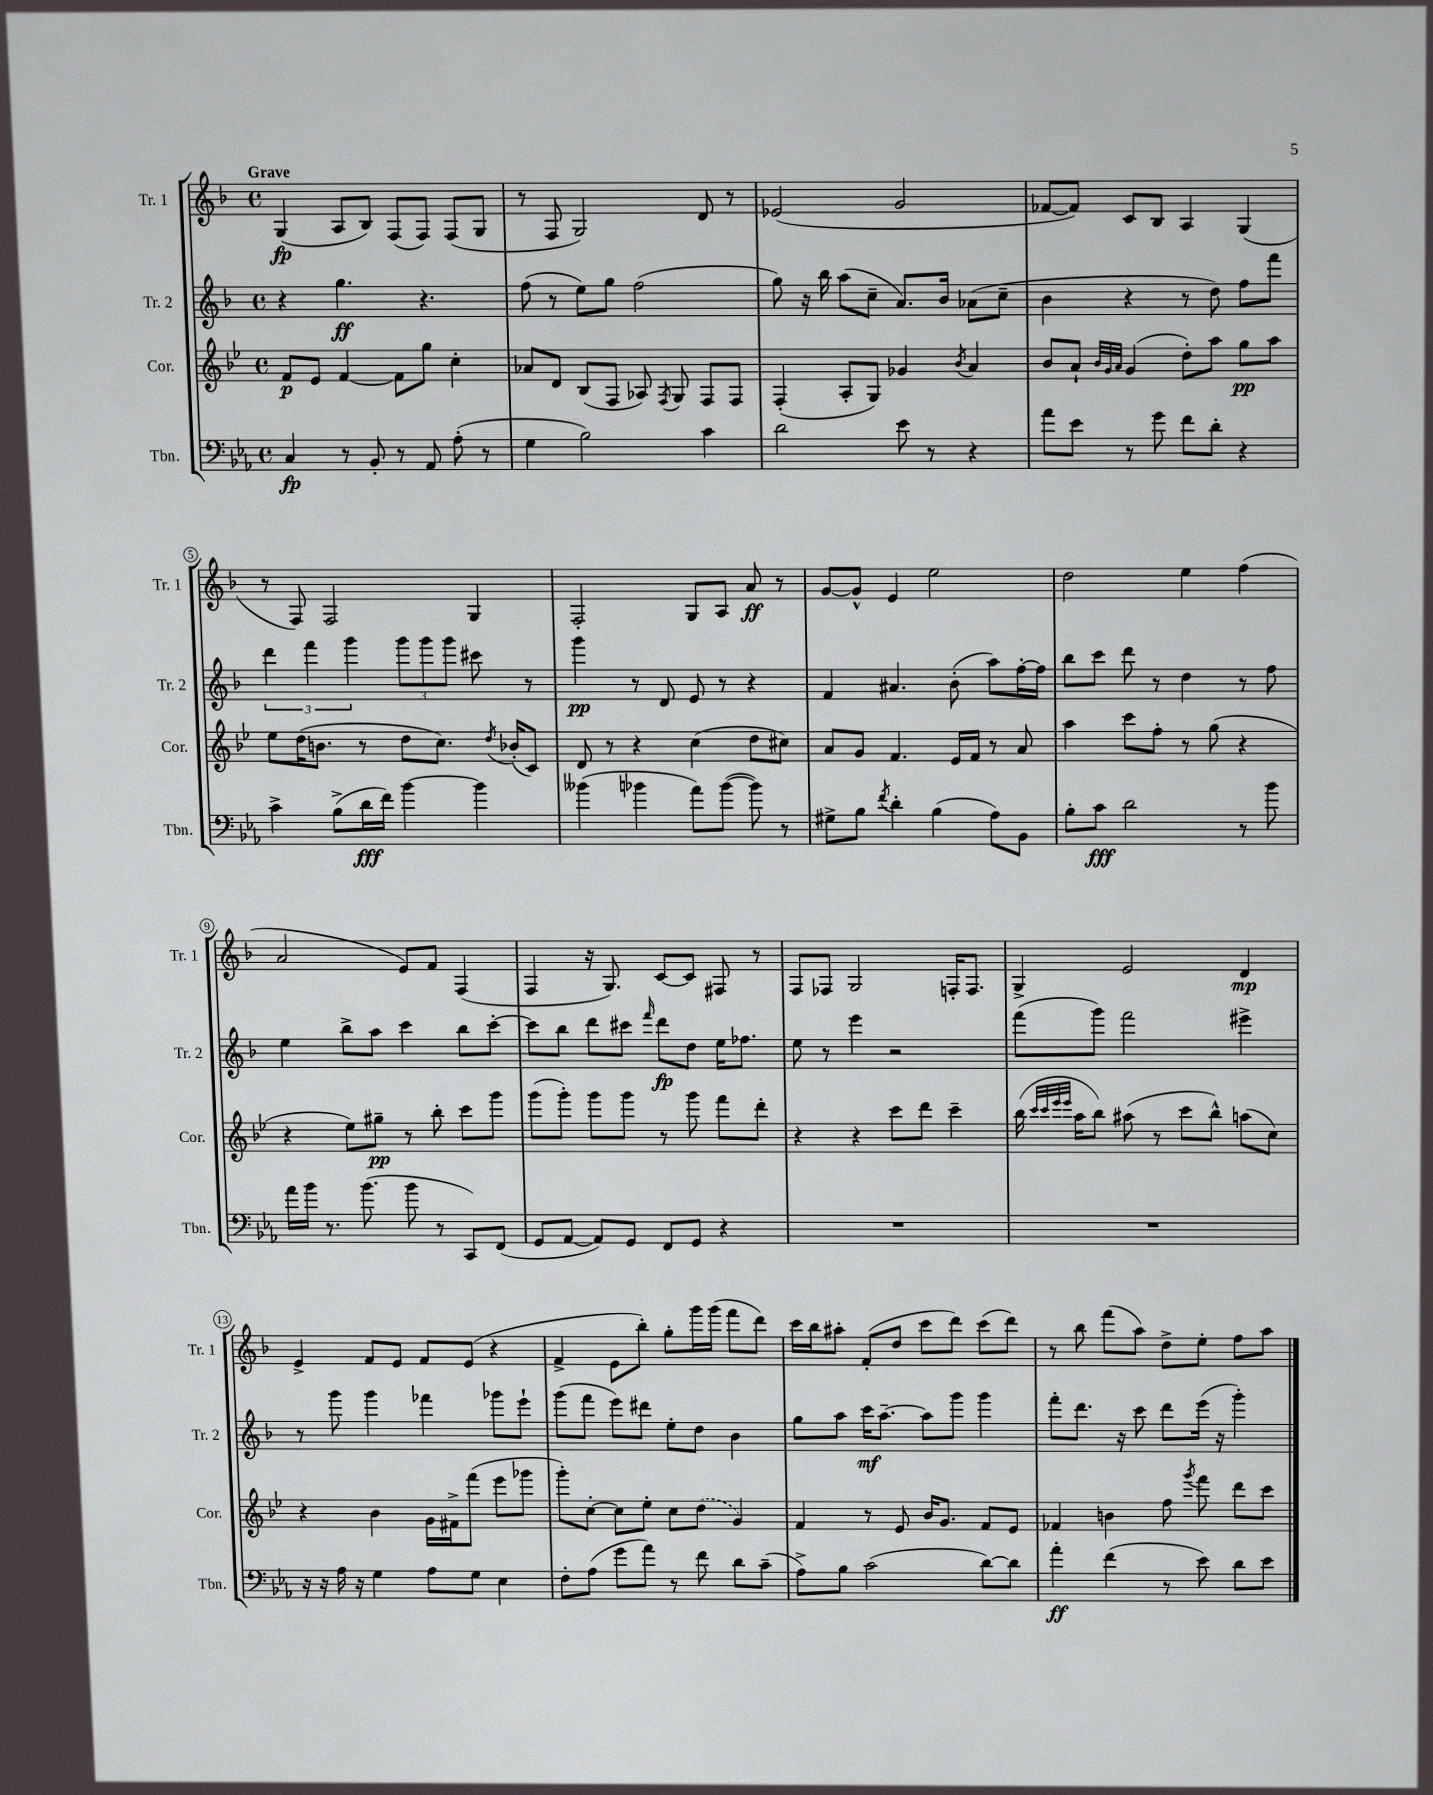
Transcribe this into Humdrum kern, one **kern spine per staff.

**kern	**kern	**kern	**kern
*staff4	*staff3	*staff2	*staff1
*clefF4	*clefG2	*clefG2	*clefG2
*k[b-e-a-]	*k[b-e-]	*k[b-]	*k[b-]
*M4/4	*M4/4	*M4/4	*M4/4
*met(c)	*met(c)	*met(c)	*met(c)
4C	8f	4r	(4G
.	8e-	.	.
8r	[4f	4.gg	8A
8BB-'	.	.	8B-)
8r	8f]	.	(8F
8AA-	8gg	4.r	8F)
(8A-'	4cc'	.	(8F
8r	.	.	8G
=	=	=	=
4G	8a-	(8ff	8r
.	8d	8r	8F
2B-)	(8B-	8ee)	2G)
.	8F	8gg	.
.	8A-)	(2ff	.
.	8qF	.	.
.	8G	.	.
4c	8F	.	8d
.	8F	.	8r
=	=	=	=
2d	(4F'	8gg)	(2e-
.	.	16r	.
.	.	16bb-	.
.	8A'	(8aa	.
.	8G)	8cc~	.
8e-	4g-	8.a)	2g
8r	.	.	.
.	.	16b-	.
.	8qb-	.	.
4r	4a	(8a-	.
.	.	8cc~	.
=	=	=	=
8a-	8b-	4b-	[8f-
8e-	8a`	.	8f-])
.	32qqb-	.	.
.	32qqg	.	.
.	32qqa	.	.
8r	(4g	4r	8c
8g	.	.	8B-
8f	8dd')	8r	4A
8d'	8aa	8dd)	.
4r	8gg	8ff	(4G
.	8aa	8fff	.
=	=	=	=
4c^	8ee-	6ddd	8r
.	(16dd	.	8F)
.	.	6fff	.
.	8.b	.	.
(8B-^	.	.	2F
.	.	6ggg	.
16d	8r	.	.
16f)	.	.	.
[4b-	8dd	12ggg	.
.	.	12ggg	.
.	8.cc)	.	.
.	.	12ggg	.
4b-]	.	8ccc#	4G
.	8qdd	.	.
.	(16b-'	.	.
.	8c)	8r	.
=	=	=	=
(4b--	8d	4ggg	2F'
.	8r	.	.
4b-	4r	8r	.
.	.	8d	.
8a-)	(4cc	8e	8G
([8b-	.	8r	8A
8b-])	8dd	4r	8a
8r	8cc#)	.	8r
=	=	=	=
8G#^	8a	4f	[8g
8B-	8g	.	8g^^]
8qf	.	.	.
4d'	4.f	4.a#	4e
(4B-	.	.	2ee
.	16e-	(8b-'	.
.	16f	.	.
8A-)	8r	8aa)	.
8BB-	8a	[16ff'	.
.	.	16ff]	.
=	=	=	=
8B-'	4aa	8bb-	2dd
8c	.	8ccc	.
2d	8ccc	8ddd	.
.	8ff'	8r	.
.	8r	4dd	4ee
.	(8gg	.	.
8r	4r	8r	(4ff
8b-	.	8ff	.
=	=	=	=
16a-	4r	4ee	2a
16b-	.	.	.
8.r	.	.	.
.	8ee-)	8bb-^	.
(8.b-	.	.	.
.	8gg#~	8aa	.
8b-	8r	4ccc	8e)
8r	8bb-'	.	8f
8CC)	8ccc	8bb-	(4F
(8FF	8ggg	[8ccc'	.
=	=	=	=
8GG	(8ggg	8ccc]	4F
[8AA-	8ggg')	8bb-	.
8AA-])	8ggg	8ddd	16r
.	.	.	8.G)
8GG	8ggg	8ccc#	.
.	.	16qqfff	.
8FF	8r	8ddd	[8c
8GG	8ggg	8dd	8c]
4r	8fff	16ee	8F#
.	.	8.ff-	.
.	8ddd'	.	8r
=	=	=	=
1r	4r	8ee	8F
.	.	8r	8F-
.	4r	4eee	2G
.	8ccc	2r	.
.	8ddd	.	.
.	4ccc~	.	16F'
.	.	.	8.F
=	=	=	=
1r	(16bb-	(8fff	4G^
.	32qqccc	.	.
.	32qqccc	.	.
.	32qqeee-	.	.
.	32qqeee-	.	.
.	16aa	.	.
.	8bb-)	8ggg)	.
.	(8aa#	2fff	2e
.	8r	.	.
.	8ccc	.	.
.	8bb-^^)	.	.
.	(8aa	4eee#^	4d
.	8cc)	.	.
=	=	=	=
16r	4r	8r	4e^
16r	.	.	.
16A-	.	8ggg	.
16r	.	.	.
4G	4b-	4ggg	8f
.	.	.	8e
8A-	16g	4fff-	8f
.	16f#^	.	.
8G	(8fff	.	(8e
4E-	8eee-	8ggg-	4r
.	8ggg-	8eee`	.
=	=	=	=
8F'	8ggg')	(8ggg	4f^
(8A-	[8cc'	8fff	.
8g	8cc]	8eee)	8e
8a-)	8ee-'	8ddd#	8bb-')
8r	8cc	8ee'	8gg'
8f	(8dd	8dd	16ggg
.	.	.	(16ggg
8d	4g)	4b-	8fff
(8c~	.	.	8ddd)
=	=	=	=
8A-^)	4f	8gg	16ccc
.	.	.	16bb-
8B-	.	8aa	8aa#'
(2c	8r	16ccc	(8f'
.	.	[8.aa~	.
.	8e-	.	8dd
.	16b-	8aa]	8ccc
.	8.g	.	.
.	.	8ggg	8ddd)
[8d)	8f	4ggg	(8ccc
8d]	8e-	.	8ddd)
=	=	=	=
4a-'	4f-	8fff'	8r
.	.	8.ddd	8bb-
(4f	4b	.	(8fff
.	.	16r	.
.	.	8ccc	8aa)
8r	8ff	8ddd	8dd^
.	8qggg	.	.
8e-)	8fff	(16eee	8ee'
.	.	16r	.
8d	8ddd	4ggg')	8ff
8e-	8ccc	.	8aa
==	==	==	==
*-	*-	*-	*-
